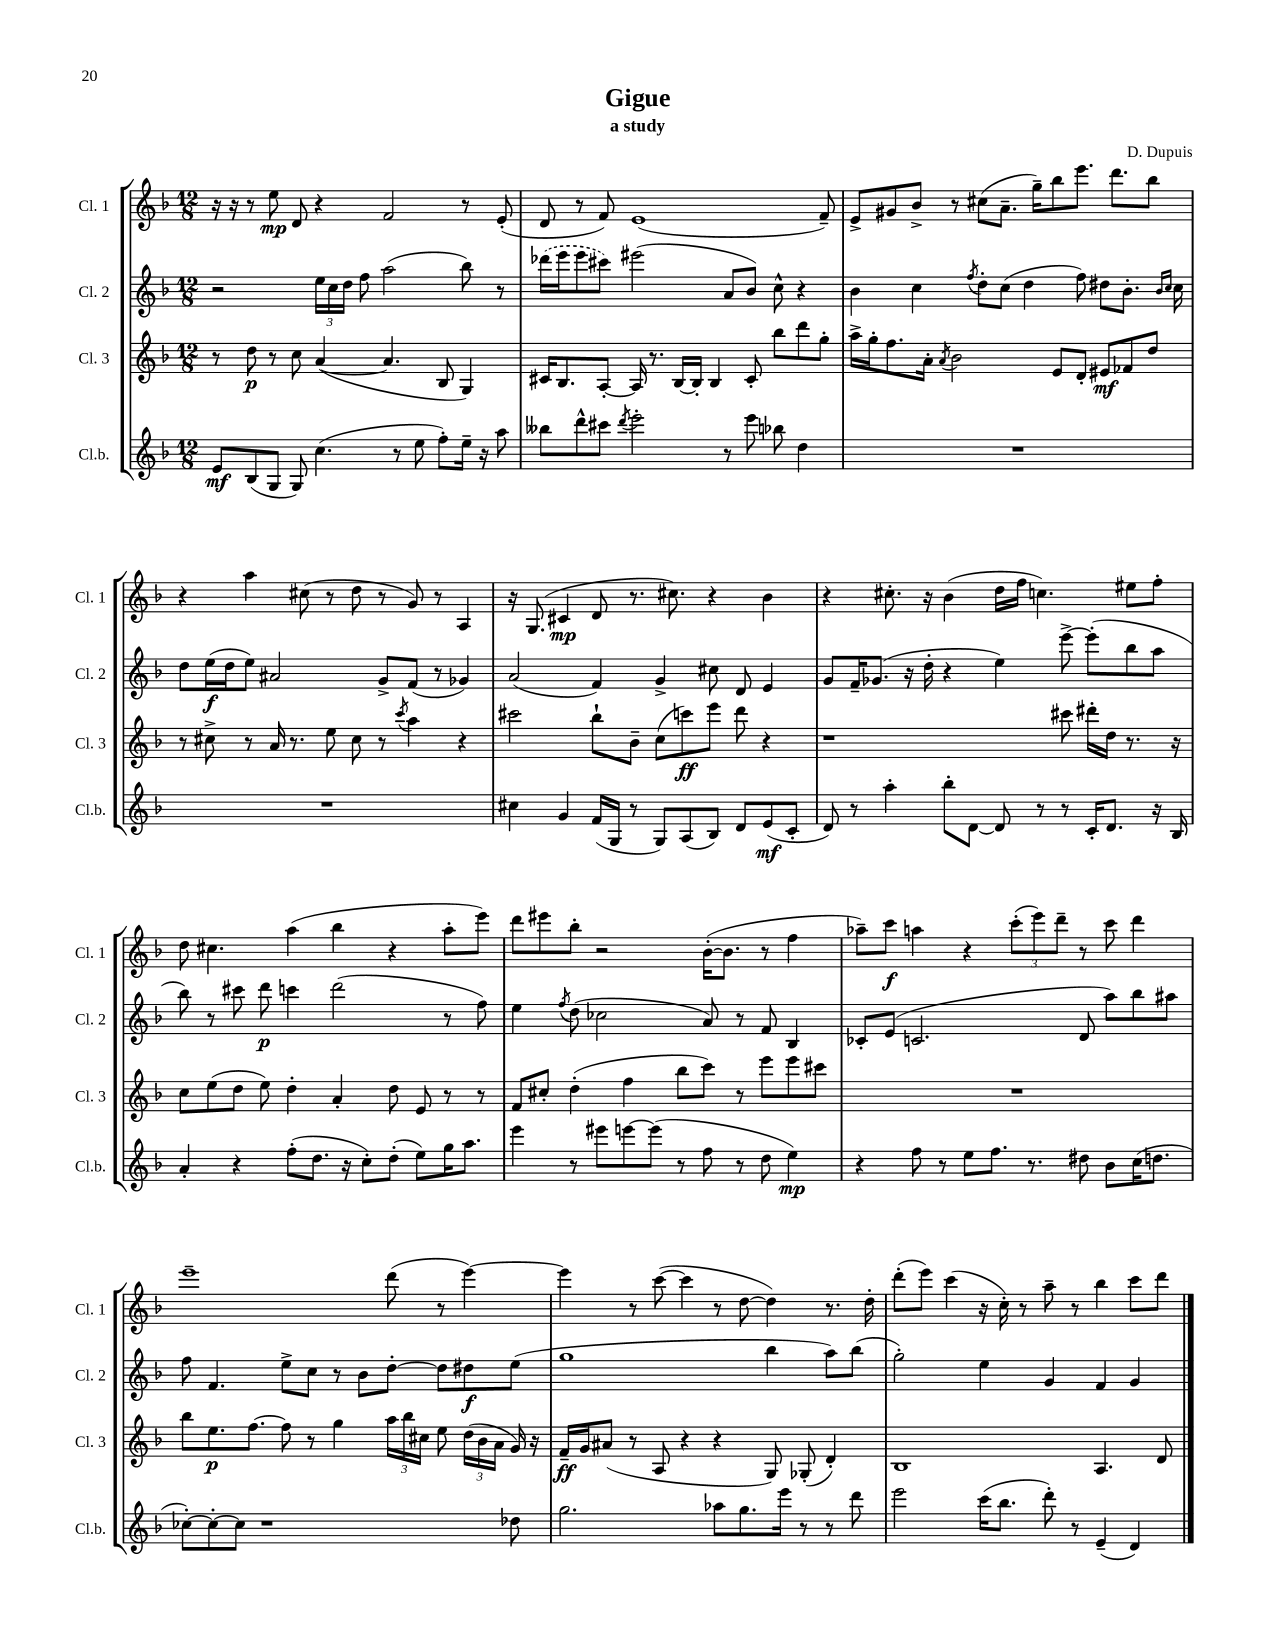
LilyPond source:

\header { title = "Gigue" composer = "D. Dupuis" subtitle = "a study" }
<<
\new StaffGroup <<
\new Staff = "s0" \with { instrumentName = "Cl. 1" shortInstrumentName = "Cl. 1" } {
    \clef treble \key f \major \numericTimeSignature \time 12/8
    \autoBeamOff r16 r16 r8 e''8\mp d'8 r4 f'2 r8 e'8-.( |
    d'8 r8 f'8) e'1( f'8--) |
    e'8[-> gis'8 bes'8]-> r8 cis''8[( a'8.]-- g''16[--) bes''8 e'''8.] d'''8.[ bes''8] |
    r4 a''4 cis''8( r8 d''8 r8 g'8) r8 a4 |
    r16 g8.( cis'4\mp d'8 r8. cis''8.) r4 bes'4 |
    r4 cis''8.-. r16 bes'4( d''16[ f''16] c''4.) eis''8[ f''8]-. |
    d''8 cis''4. a''4( bes''4 r4 a''8[-. e'''8]) |
    d'''8[ eis'''8 bes''8]-. r2 bes'16[~-.( bes'8.] r8 f''4 |
    aes''8[--) c'''8]\f a''4 r4 \tuplet 3/2 { c'''8[-.( e'''8) d'''8]-- } r8 c'''8 d'''4 |
    e'''1-- d'''8( r8 e'''4~) |
    e'''4 r8 c'''8~( c'''4 r8 d''8~ d''4) r8. d''16-. |
    d'''8[-.( e'''8]) c'''4( r16 c''16-.) r8 a''8-- r8 bes''4 c'''8[ d'''8] \bar "|." |
}
\new Staff = "s1" \with { instrumentName = "Cl. 2" shortInstrumentName = "Cl. 2" } {
    \clef treble \key f \major \numericTimeSignature \time 12/8
    \autoBeamOff r2 \tuplet 3/2 { e''16[ c''16 d''16] } f''8 a''2( bes''8) r8 |
    \once \slurDashed des'''16[( e'''16 e'''8 cis'''8]) eis'''2( a'8[ bes'8]) c''8-^ r4 |
    bes'4 c''4 \acciaccatura { f''8 } d''8[-. c''8]( d''4 f''8) dis''8[ bes'8.]-. \grace { bes'16[ c''16] } c''16 |
    d''8[ e''16\f( d''16 e''8]) ais'2 g'8[-> f'8]( r8 ges'4) |
    a'2( f'4) g'4-> cis''8 d'8 e'4 |
    g'8[ f'16-- ges'8.]( r16 d''16-. r4 e''4) e'''8~-> e'''8[-.( bes''8 a''8] |
    bes''8) r8 cis'''8 d'''8\p c'''4 d'''2( r8 f''8) |
    e''4 \acciaccatura { f''8 } d''8( ces''2 a'8) r8 f'8 bes4 |
    ces'8[-. e'8]( c'2. d'8 a''8[) bes''8 ais''8] |
    f''8 f'4. e''8[-> c''8] r8 bes'8[ d''8]~-. d''8[ dis''8\f e''8]( |
    g''1 bes''4 a''8[) bes''8]( |
    g''2-.) e''4 g'4 f'4 g'4 \bar "|." |
}
\new Staff = "s2" \with { instrumentName = "Cl. 3" shortInstrumentName = "Cl. 3" } {
    \clef treble \key f \major \numericTimeSignature \time 12/8
    \autoBeamOff r8 d''8\p r8 c''8 a'4~( a'4. bes8 g4) |
    cis'16[ bes8. a8]~-. a16 r8. bes16[~ bes16]-. bes4 cis'8-. bes''8[ d'''8 g''8]-. |
    a''16[-> g''16-. f''8. a'16]-. \acciaccatura { a'8 } bes'2 e'8[ d'8]-. eis'8[\mf fes'8 d''8] |
    r8 cis''8-> r8 a'16 r8. e''8 cis''8 r8 \acciaccatura { c'''8 } a''4 r4 |
    cis'''2 bes''8[-! bes'8]-- c''8[( c'''8\ff) e'''8] d'''8 r4 |
    r1 cis'''8 dis'''16[-. d''16] r8. r16 |
    c''8[ e''8( d''8] e''8) d''4-. a'4-. d''8 e'8 r8 r8 |
    f'8[ cis''8]-. d''4-.( f''4 bes''8[ c'''8]) r8 e'''8[ e'''8 cis'''8] |
    R1. |
    bes''8[ e''8.\p f''8.]~ f''8 r8 g''4 \tuplet 3/2 { a''16[ bes''16 cis''16] } e''8 \tuplet 3/2 { d''16[( bes'16 a'16] } g'16) r16 |
    f'16[--\ff g'16 ais'8]( r8 a8 r4 r4 g8) ges8-.( d'4-.) |
    bes1 a4. d'8 \bar "|." |
}
\new Staff = "s3" \with { instrumentName = "Cl.b." shortInstrumentName = "Cl.b." } {
    \clef treble \key f \major \numericTimeSignature \time 12/8
    \autoBeamOff e'8[\mf bes8( g8] g8) c''4.( r8 e''8 f''8[-.) e''16]-- r16 a''8 |
    beses''8[ d'''8-^ cis'''8] \acciaccatura { d'''8 } e'''2-. r8 e'''8 bes''8 d''4 |
    R1. |
    R1. |
    cis''4 g'4 f'16[( g16] r8 g8[) a8( bes8]) d'8[ e'8\mf( c'8]-. |
    d'8) r8 a''4-. bes''8[-. d'8]~ d'8 r8 r8 c'16[-. d'8.] r16 bes16 |
    a'4-. r4 f''8[-.( d''8.] r16 c''8[-.) d''8]-.( e''8[) g''16 a''8.] |
    e'''4 r8 eis'''8[ e'''8~ e'''8]( r8 f''8 r8 d''8 e''4\mp) |
    r4 f''8 r8 e''8[ f''8.] r8. dis''8 bes'8[ c''16( d''8.] |
    ces''8[~-.) ces''8~-. ces''8] r1 des''8 |
    g''2. aes''8[ g''8. e'''16] r8 r8 d'''8 |
    e'''2 c'''16[( bes''8.] d'''8-.) r8 e'4--( d'4) \bar "|." |
}
>>
>>
\layout { \context { \Score \remove "Bar_number_engraver" } }
